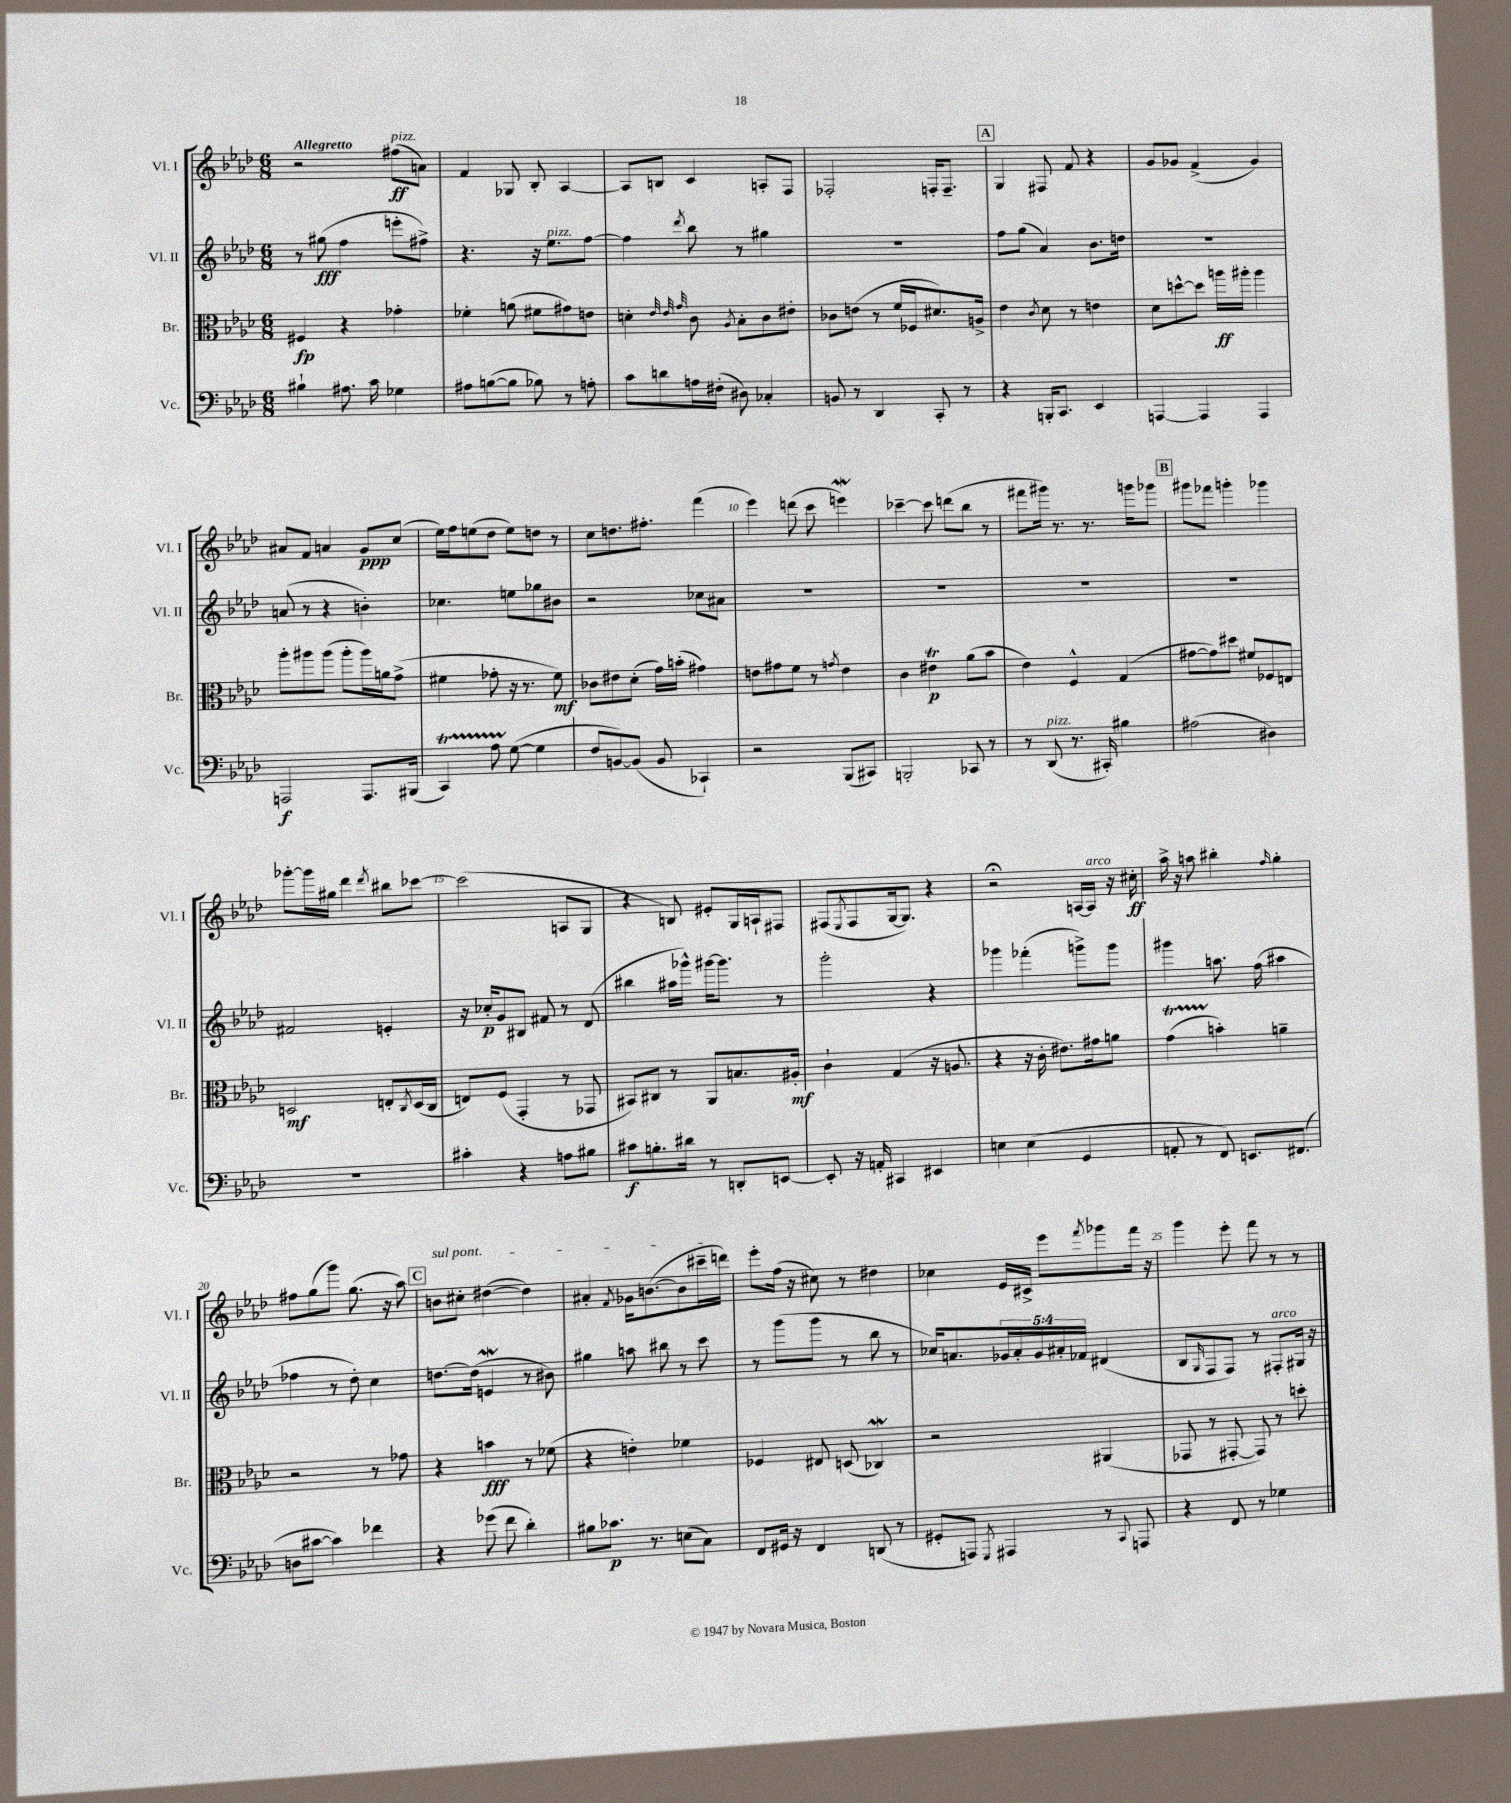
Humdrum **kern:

**kern	**kern	**kern	**kern
*staff4	*staff3	*staff2	*staff1
*clefF4	*clefC3	*clefG2	*clefG2
*k[b-e-a-d-]	*k[b-e-a-d-]	*k[b-e-a-d-]	*k[b-e-a-d-]
*M6/8	*M6/8	*M6/8	*M6/8
4B#`\	4F#/	8r	2r
.	.	(8gg#\	.
8.A#\	4r	4ff\	.
16c\	.	.	.
4G-\	4g-'\	8eee'\L	(8ff#\L
.	.	8ff#^\J)	8a\J)
=	=	=	=
8A#\L	4f-'\	4.r	4f/
([8B\	.	.	.
8B\]J	(8a\	.	8G-/
8B-\)	8f#\L	16r	8B-'/
.	.	8.ee-\L	.
8r	8g#\)	.	[4A-/
8A'\	8e\J	[8ff\J	.
=	=	=	=
8c\L	4d'\	4ff\]	8A-/]L
8d\	.	.	8B/J
.	32qqe-/	.	.
.	32qqe-/	.	.
.	32qqg/	8qddd-/	.
16A\L	8c\	8bb-\	4c/
(16F#'\JJ	.	.	.
.	8qA-/	.	.
8D#\)	8B-'\L	8r	.
4C-'/	8c\	4gg#\	8A'/L
.	8e#'\J	.	8F/J
=	=	=	=
8BB/	8c-\L	2.r	2F-'/
8r	(8e\J	.	.
4DD-/	8r	.	.
.	16f/LL	.	.
.	16F-/J	.	.
8CC'/	8.d#/)	.	16F'/LK
.	.	.	8.F~/J
8r	.	.	.
.	16A^/Jk	.	.
=	=	=	=
4r	4e-\	8ff\L	4G/
.	.	(8gg\J	.
.	8qc/	.	.
16BBB'/LK	8d-\	4a-/)	8F#/
8.CC/J	.	.	.
.	8r	.	8f/
4EE-/	4e\	8.b-\L	4r
.	.	16dd\Jk	.
=	=	=	=
[4AAA/	8d-\L	2.r	8g/L
.	[8dd^^\	.	8g-/J
4AAA/]	8dd\]J	.	(4f^/
.	16aa\LL	.	.
.	16aa#'\JJ	.	.
4AAA/	4aa#\	.	4g-/)
=	=	=	=
2AAA/	8aa-'\L	(8a/	8a#/L
.	8aa#\	8r	8f/J
.	(8aa#\J	4r	4a/
.	8aa#'\L	.	.
8.AAA/L	16aa#\L)	4b'\)	8g/L
.	16a\J	.	.
.	(8g^\J	.	(8cc/J
(16BBB#/Jk	.	.	.
=	=	=	=
4CC/)	4f#\	4.cc-\	16ee-\LL)
.	.	.	16ff\J
.	.	.	(8ee\
8A-\	8g-'\	.	8dd-\J
([8G\	16r	8ee\L	8ee\L)
.	8.r	.	.
4G\]	.	8gg-\	8dd\J
.	8f#\)	8b#\J	8r
=	=	=	=
8F/L	8c-\L	2r	8cc\L
[8BB/)	8e#\	.	8.dd\
(8BB/]J	(8d-'\J	.	.
.	.	.	8.ff#'\J
8BB/	16g\LL)	.	.
.	(16b'\JJ	.	.
4CC-`/)	4g#\)	8cc-\L	(4fff\
.	.	8a#\J	.
=	=	=	=
2r	8e\L	2.r	4eee-\)
.	8g#\	.	.
.	8f\J	.	(8ddd\
.	8r	.	8ccc\
.	8qg/	.	.
(8BBB-/L	4e\	.	4eee\)
8CC#/J)	.	.	.
=	=	=	=
2BBB'/	4c\	2.r	[4ccc-~\
.	4e#\	.	8ccc-\]
.	.	.	(8ddd\L
8CC-/	(8a-\L	.	8bb-\J
8r	8b-\J	.	8r
=	=	=	=
8r	4e-\)	2.r	8fff#\L
(8DD-/	.	.	16ggg#\Jk)
.	.	.	8.r
8.r	4F^^/	.	.
.	.	.	8.r
16CC#'/)	.	.	.
4B#\	(4G/	.	.
.	.	.	16ggg\LK
.	.	.	8ggg-\J
=	=	=	=
(2A#\	[8g#\L	2.r	8ggg#\L
.	8g#\])	.	8fff-\J
.	8dd#\J	.	4ggg'\
.	8f#/L	.	.
4D#\)	8F-/	.	4ggg-\
.	8E/J	.	.
=	=	=	=
2.r	2D/	2f#/	[8ggg-'\L
.	.	.	16ggg-\]L
.	.	.	16gg#\JJ
.	.	.	4ddd-\
.	.	.	8qddd-/
.	8E'/L	4e'/	8bb#\L
.	8qC/	.	.
.	(16D/L	.	[8ccc-\J
.	16C/JJ	.	.
=	=	=	=
4c#'\	8E/L)	16r	(2ccc-\]
.	.	16cc-'/LK	.
.	(8F/J	8g/	.
4r	4GG'/	8B#/J	.
.	.	8f#/	.
8A\L	8r	8r	8A/L
8B#\J	8GG-/	(8d-/	8G/J
=	=	=	=
8c#\L	8BB#/L)	4bb#\	4r
8.B'\	8C#/J	.	.
.	8r	16aa#\LL	8B/)
16d#\Jk	.	16ggg-^^\JJ)	.
8r	8AA-/L	[16ggg#\LK	8e#'/L
.	.	8.ggg#\]J	.
8DD'/L	8.B/	.	16G/L
.	.	.	16A`/J
[8EE/J	.	8r	8F#/J
.	16A#'/Jk	.	.
=	=	=	=
8EE'/]	4c`\	2ggg'\	(8F#/L
.	.	.	8qE-/
16r	.	.	8F#/
16AA'/	.	.	.
4CC#/	(4G/	.	[16G/k
.	.	.	8.G/]J)
4EE#/	16r	4r	4r
.	8.A/	.	.
=	=	=	=
4E\	4r	4ggg-\	2r;
(4E\	16r	(4fff-'\	.
.	16c'\	.	.
.	8.e#\L)	.	.
4GG/	.	8ggg^\L)	[16A/LL
.	16g#\k	.	16A/]JJ
.	8a\J	8ggg\J	16r
.	.	.	16cc#'\
=	=	=	=
8AA'/	(4g\	4ggg#\	16aa-^\
.	.	.	16r
8r	.	.	8aa\
8FF/)	4b'\)	8.aa\	4bb#'\
8.EE/L	.	.	.
.	.	(16ff\	.
.	.	.	16qqff/
.	4a~\	4aa#\	4gg'\
(8.FF#/J	.	.	.
=	=	=	=
8D\L	2r	4ff-\	8ff#\L
[8c#\J	.	.	(8gg\
4c#\])	.	8r	8ggg\J)
.	.	8dd-'\)	(8.gg\
4f-\	8r	4cc\	.
.	.	.	16r
.	8g-\	.	8aa-\)
=	=	=	=
4r	4r	[8.dd\L	8b\L
.	.	.	8cc#'\J
.	.	(16dd\]Jk	.
(8g-\	4b\	4e/	([4dd#\
8f\	.	.	.
4d-'\)	8r	8r	4dd#\])
.	(8f-\	8b#\)	.
=	=	=	=
8B#\L	4r	4gg#\	4a#'/
8.c-\J	.	.	.
.	.	.	8qf/
.	4e'\)	8aa\	16g-\LK
8.r	.	.	([8.b\
.	.	8bb#\	.
(8E\L	4f-\	8r	8b\]
8C\J)	.	8ccc\	16ccc#~\L
.	.	.	16ddd\JJ)
=	=	=	=
8FF/L	4F-/	8r	8eee-'\L
16GG#/Jk	.	(8ggg\L	(16ff\Jk
16r	.	.	16r
4FF/	8E#/	8ggg\J	8cc#\)
.	(8D/	8r	8r
(8DD/	4C-/)	8bb-\	4dd#\
8r	.	8r	.
=	=	=	=
8GG#'/L	2r	16cc-/LK)	4cc-\
.	.	8.a/	.
8AAA/J)	.	.	.
8qGGG/	.	.	.
4AAA#/	.	20g-/L	16e-/LL
.	.	20a'/	.
.	.	.	16c#^/JJ
.	.	20g-/	.
.	.	.	8eee-\L
.	.	20a#'/	.
.	.	20f-/JJ	.
.	.	.	8qfff/
8r	(4AA#/	(4d#/	8ggg-\
8qqCC/	.	.	.
8AAA/	.	.	16fff\Jk
.	.	.	16r
=	=	=	=
4r	8GG-/	8B-/L	4ggg\
.	.	16qqG/	.
.	8r	8F/	.
8FF/	[8GG#'/	8F/J)	8eee-'\
8r	8GG#/])	8r	8fff\
4G-\	8r	8F#'/L	8r
.	8dd'\	16G#/Jk	8r
.	.	16r	.
==	==	==	==
*-	*-	*-	*-
